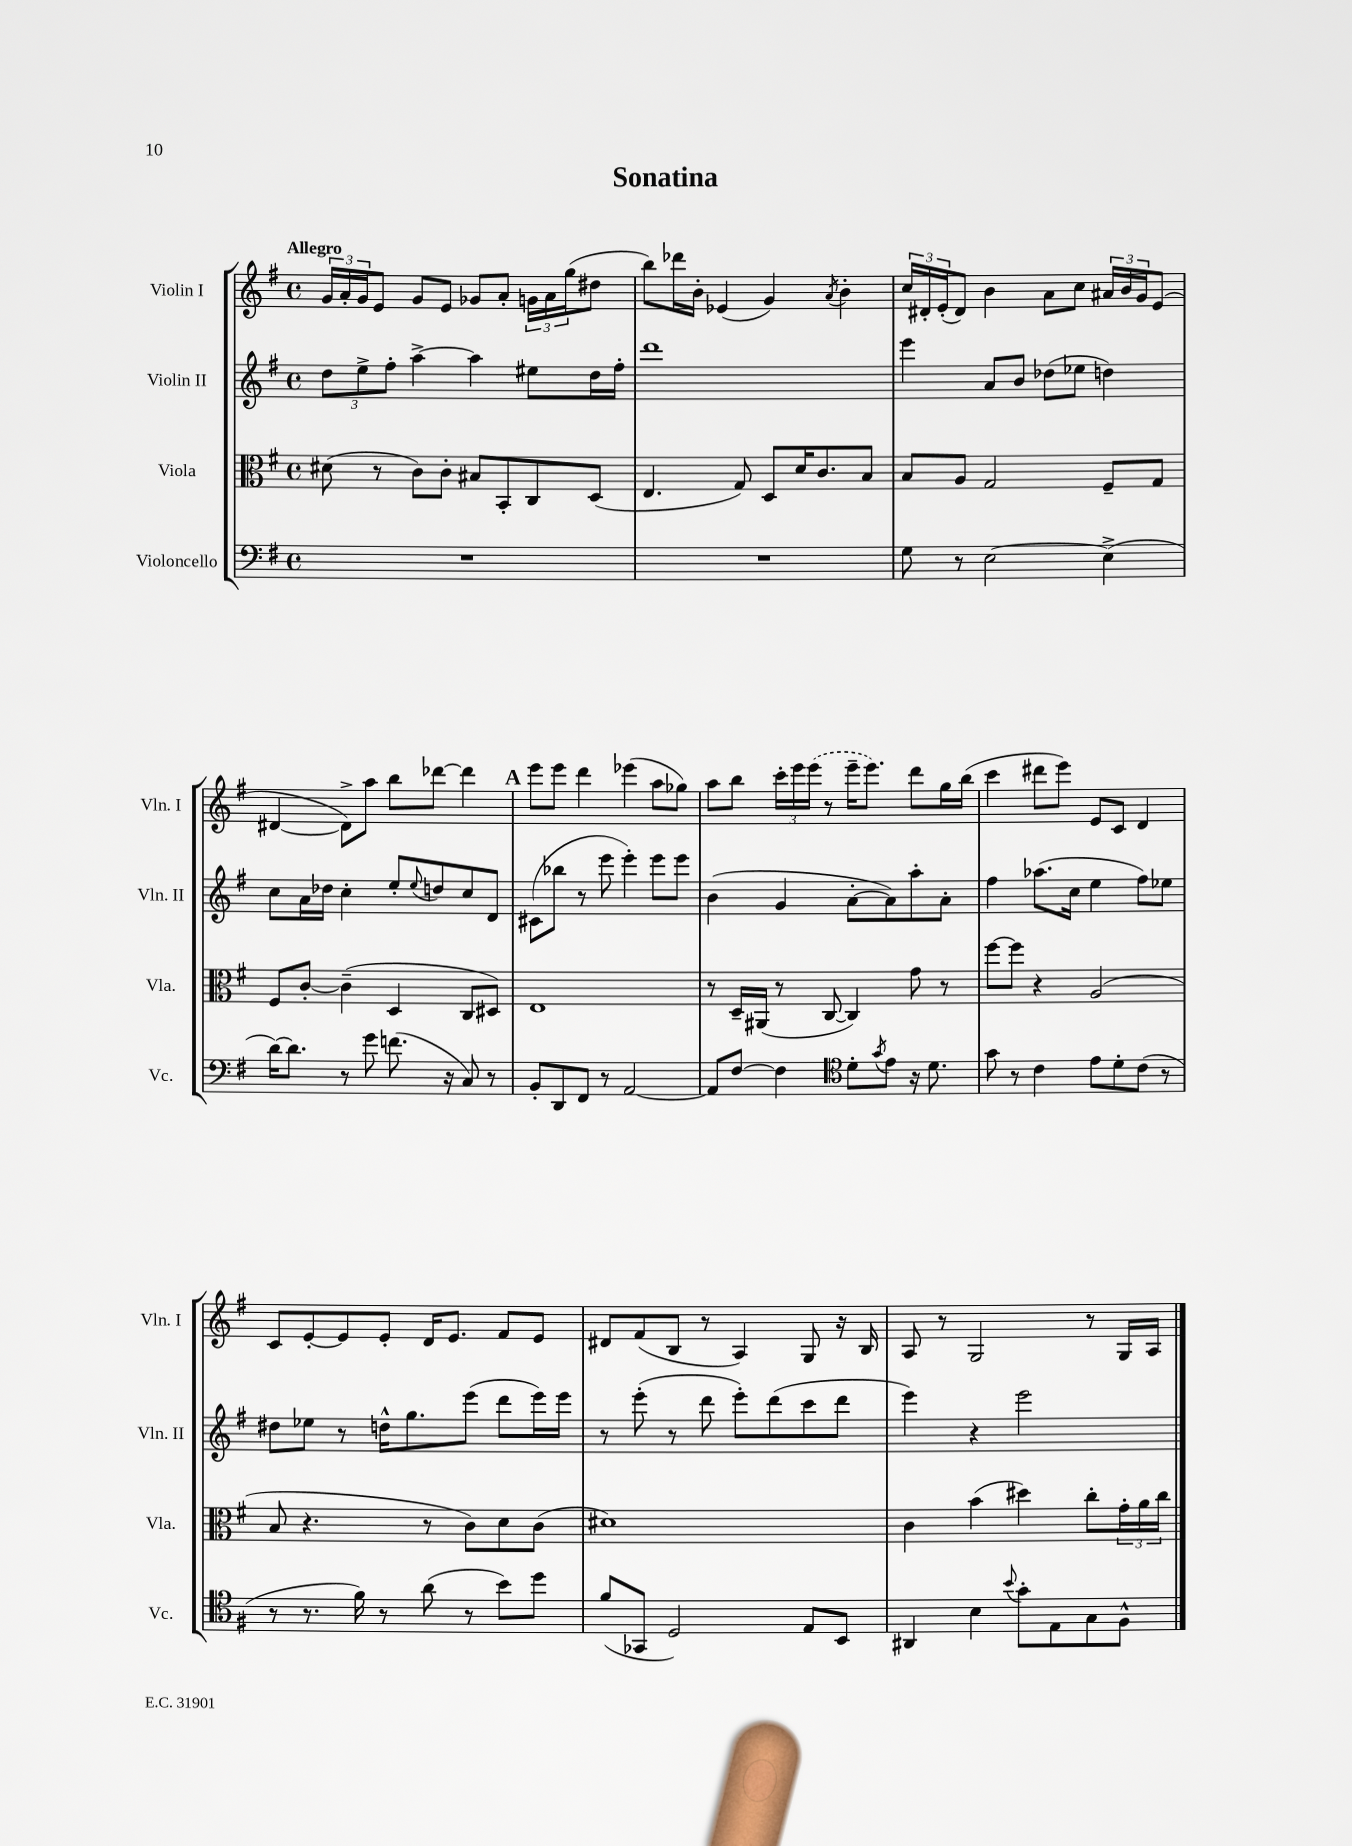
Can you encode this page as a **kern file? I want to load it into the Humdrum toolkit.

**kern	**kern	**kern	**kern
*staff4	*staff3	*staff2	*staff1
*clefF4	*clefC3	*clefG2	*clefG2
*k[f#]	*k[f#]	*k[f#]	*k[f#]
*M4/4	*M4/4	*M4/4	*M4/4
*met(c)	*met(c)	*met(c)	*met(c)
1r	(8d#	12dd	24g
.	.	.	24a'
.	.	12ee^	24g
.	8r	.	8e
.	.	12ff#'	.
.	8c)	[4aa^	8g
.	8c'	.	8e
.	8B#	4aa]	8g-
.	8BB'	.	8a'
.	8C	8ee#	24g
.	.	.	24a
.	.	.	(24gg
.	(8D	16dd	8dd#
.	.	16ff#'	.
=	=	=	=
1r	4.E	1ddd	8bb)
.	.	.	16ddd-
.	.	.	16b'
.	.	.	(4e-
.	8G)	.	.
.	8D	.	4g)
.	16d	.	.
.	8.c	.	.
.	.	.	8qa
.	.	.	4b'
.	8B	.	.
=	=	=	=
8G	8B	4eee	24cc
.	.	.	24d#'
.	.	.	(24e'
8r	8A	.	8d#)
[2E	2G	8a	4b
.	.	8b	.
.	.	(8dd-	8a
.	.	8ee-	8cc
(4E^]	8F#~	4dd)	24a#
.	.	.	24b
.	.	.	24g
.	8G	.	(8e
=	=	=	=
[16d)	8F#	8cc	[4d#
8.d]	.	.	.
.	[8c'	16a	.
.	.	16dd-	.
8r	(4c~]	4cc'	8d#^])
8g	.	.	8aa
(8.f	4D	8ee'	8bb
.	.	8qqee	.
.	.	8dd	[8ddd-
16r	.	.	.
8C)	8C	8cc	4ddd-]
8r	8D#)	8d	.
=	=	=	=
8BB'	1E	(8c#	8eee
8DD	.	8bb-	8eee
8FF#	.	8r	4ddd
8r	.	8eee	.
[2AA	.	4eee')	(4eee-
.	.	8eee	8aa
.	.	8eee	8gg-)
=	=	=	=
8AA]	8r	(4b	8aa
[8F#	16D~	.	8bb
.	(16AA#	.	.
4F#]	8r	4g	24ccc'
.	.	.	24eee
.	.	.	(24eee
.	[8C	.	8r
*clefC4	*	*	*
8d'	4C])	[8a'	16eee~
.	.	.	8.eee)
8qg	.	.	.
8e	.	8a])	.
16r	8g	8aa'	8ddd
8.d	.	.	.
.	8r	8a'	16gg
.	.	.	(16bb
=	=	=	=
8g	[8ff#	4ff#	4ccc
8r	8ff#]	.	.
4c	4r	(8.aa-	8ddd#
.	.	.	8eee)
.	.	16cc	.
8e	(2A	4ee	8e
8d'	.	.	8c
(8c	.	8ff#)	4d
8r	.	8ee-	.
=	=	=	=
8r	8B	8dd#	8c
8.r	4.r	8ee-	[8e'
.	.	8r	8e]
16f#)	.	.	.
8r	.	16dd^^	8e'
.	.	8.gg	.
(8a	8r	.	16d
.	.	.	8.e
8r	8c)	(8eee	.
8b)	8d	8ddd	8f#
8dd	(8c	16eee)	8e
.	.	16eee	.
=	=	=	=
(8f#	1d#)	8r	8d#
8GG-	.	(8eee'	(8f#
2D)	.	8r	8B
.	.	8ddd	8r
.	.	8eee')	4A)
.	.	(8ddd	.
8E	.	8ccc	8G
8BB	.	8ddd	16r
.	.	.	16B
=	=	=	=
4AA#	4c	4eee)	8A
.	.	.	8r
4B	(4b	4r	2G
8qqb	.	.	.
8g'	4dd#)	2eee	.
8E	.	.	.
8G	8cc'	.	8r
8F#^^	24g'	.	16G
.	24a	.	.
.	.	.	16A
.	24cc	.	.
==	==	==	==
*-	*-	*-	*-
